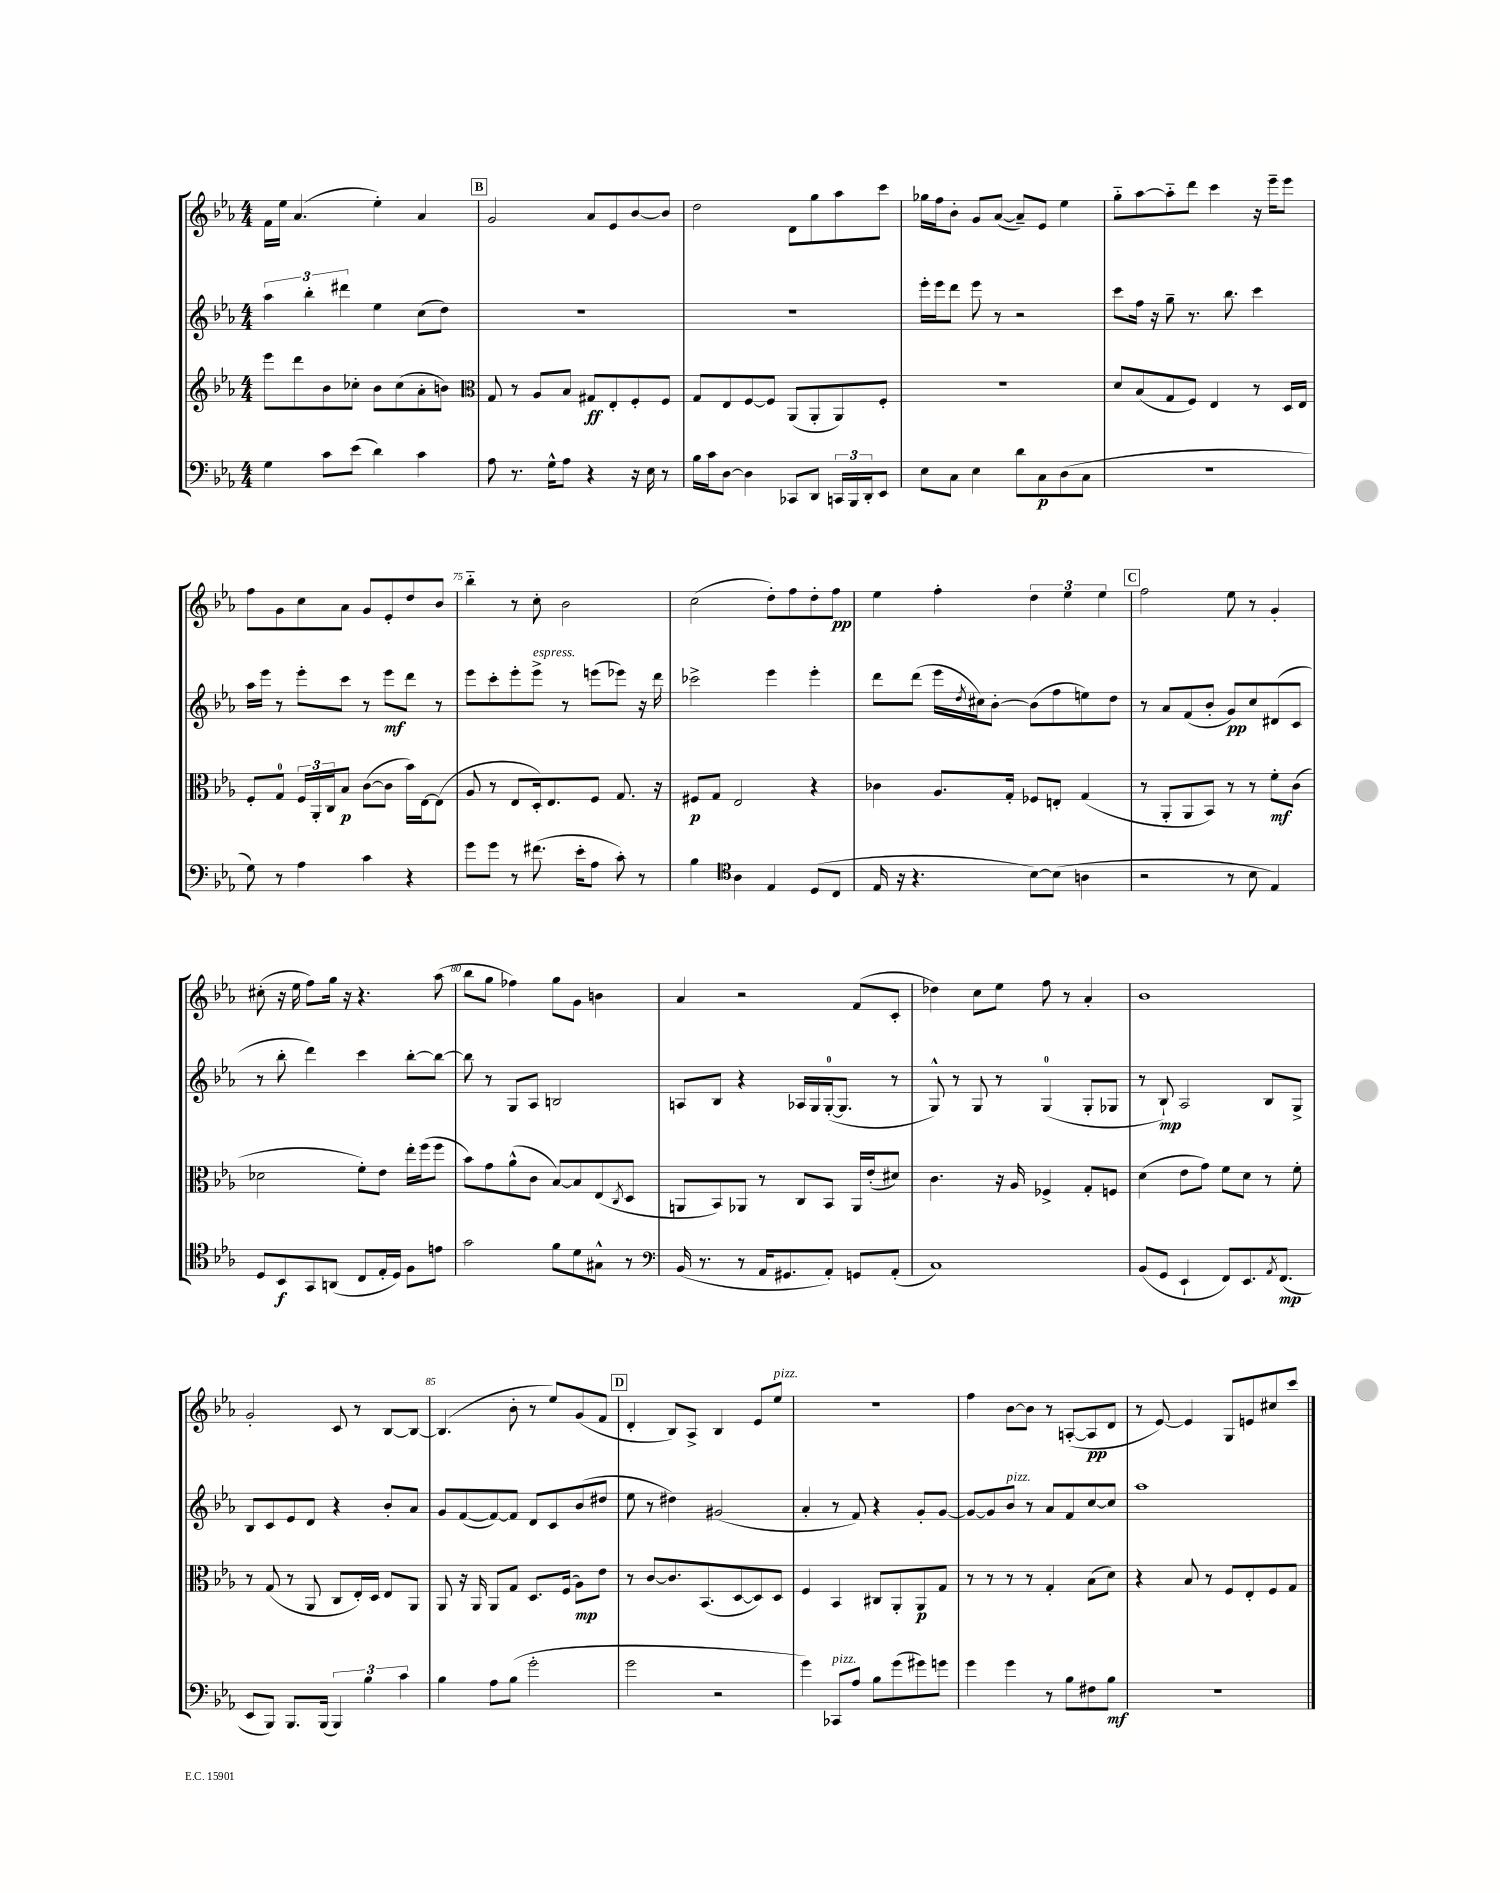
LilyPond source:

<<
\new StaffGroup <<
\new Staff = "s0" {
    \clef treble \key ees \major \numericTimeSignature \time 4/4
    f'16 ees''16 aes'4.( ees''4-.) aes'4 |
    \mark \markup { \box "B" } g'2 aes'8 ees'8 bes'8~ bes'8 |
    d''2 d'8 g''8 aes''8 c'''8 |
    ges''16 f''16 bes'8-. g'8 aes'8~( aes'8--) ees'8 ees''4 |
    g''8-_ aes''8~ aes''8-_ d'''8 c'''4 r16 ees'''16-- ees'''8 |
    f''8 g'8 c''8 aes'8 g'8 ees'8-. d''8 bes'8 |
    bes''4-_ r8 c''8-. bes'2 |
    c''2( d''8-.) f''8 d''8-. f''8\pp |
    ees''4 f''4-. \tuplet 3/2 { d''4 ees''4 ees''4 } |
    \mark \markup { \box "C" } f''2 ees''8 r8 g'4-. |
    cis''8-.( r16 ees''16 f''8) g''16 r16 r4. aes''8( |
    bes''8 g''8 fes''4) g''8 g'8 b'4 |
    aes'4 r2 f'8( c'8-. |
    des''4) c''8 ees''8 f''8 r8 aes'4-. |
    bes'1 |
    g'2-. c'8 r8 bes8~ bes8~ |
    bes4.( bes'8-. r8 ees''8) g'8( f'8 |
    \mark \markup { \box "D" } d'4-. bes8) aes8-> bes4 ees'8 ees''8^\markup { \italic "pizz." } |
    R1 |
    f''4 bes'8~ bes'8 r8 a8~-.( a8\pp d'8 |
    r8 ees'8~) ees'4 g8 e'8 cis''8 c'''8 \bar "|." |
}
\new Staff = "s1" {
    \clef treble \key ees \major \numericTimeSignature \time 4/4
    \tuplet 3/2 { aes''4 bes''4-. dis'''4 } ees''4 c''8( d''8) |
    \mark \markup { \box "B" } R1 |
    R1 |
    ees'''16-. ees'''16 d'''8 ees'''8 r8 r2 |
    c'''8 f''16 r16 g''8-- r8. bes''8. c'''4 |
    aes''16 ees'''16 r8 ees'''8-. c'''8 r8 ees'''8\mf d'''8 r8 |
    ees'''8 c'''8-. ees'''8-. ees'''8->^\markup { \italic "espress." } r8 e'''8( ees'''8) r16 d'''16 |
    ces'''2-> ees'''4 ees'''4-. |
    d'''8 d'''8( ees'''16 \acciaccatura { d''8 } cis''16) bes'8~-. bes'8( f''8 e''8) d''8 |
    \mark \markup { \box "C" } r8 aes'8 f'8( bes'8-. g'8\pp) c''8 dis'8( c'8 |
    r8 bes''8-. d'''4) c'''4 bes''8~-. bes''8~ |
    bes''8 r8 g8 aes8 b2 |
    a8 bes8 r4 aes16 g16 g16-0~-.( g8. r8 |
    g8-^) r8 g8 r8 g4-0( g8-. ges8 |
    r8 bes8-!\mp) aes2 bes8 g8-> |
    bes8 c'8 ees'8 d'8 r4 bes'8-. aes'8 |
    g'8 f'8~( f'8~) f'8 d'8 c'8 bes'8( dis''8 |
    \mark \markup { \box "D" } ees''8 r8 dis''4) gis'2( |
    aes'4-. r8 f'8) r4 g'8-. g'8~ |
    g'8~ g'8 bes'8^\markup { \italic "pizz." } r8 aes'8 f'8 c''8~ c''8 |
    aes''1 \bar "|." |
}
\new Staff = "s2" {
    \clef treble \key ees \major \numericTimeSignature \time 4/4
    ees'''8 d'''8 bes'8 ces''8-. bes'8 ces''8( aes'8-. b'8) |
    \mark \markup { \box "B" } \clef alto g8 r8 aes8 bes8 gis8\ff ees8-. f8-. f8 |
    g8 ees8 f8~ f8 aes,8( aes,8-. aes,8) f8-. |
    r1 |
    d'8 bes8( g8 f8) ees4 r8 d16 ees16 |
    f8-. g8-0 \tuplet 3/2 { f16 aes,16-. c16 } bes8\p c'8~( c'8 bes'16) ees16~ ees8( |
    aes8 r8 ees8 d16-.) ees8. f8 g8. r16 |
    fis8\p g8 ees2 r4 |
    ces'4 aes8. g16-. fes8 e8-. g4( |
    \mark \markup { \box "C" } r8 aes,8-. aes,8 bes,8) r8 r8 f'8-.\mf c'8( |
    des'2 f'8-.) ees'8 ees''16-. f''16( f''8 |
    bes'8) g'8 aes'8-^( c'8 bes8~) bes8 ees8( \acciaccatura { c8 } d8 |
    a,8 bes,8) aes,8 r8 c8 bes,8 aes,16 ees'16-.( dis'8) |
    c'4. r16 aes16 fes4-> g8-. f8 |
    d'4( ees'8 g'8) f'8 d'8 r8 f'8-. |
    r8 g8( r8 aes,8 c8 ees16-.) d16 ees8 aes,8 |
    aes,8 r16 aes,16 aes,8 g8 d8. f16( aes8\mp) ees'8 |
    \mark \markup { \box "D" } r8 c'8~ c'8. bes,8.( d8~ d8) d8 |
    f4 bes,4 cis8 aes,8-. aes,8\p g8 |
    r8 r8 r8 r8 g4-. bes8( d'8) |
    r4 bes8 r8 f8 ees8-. f8 g8 \bar "|." |
}
\new Staff = "s3" {
    \clef bass \key ees \major \numericTimeSignature \time 4/4
    g4 c'8 ees'8( d'4) c'4 |
    \mark \markup { \box "B" } aes8 r8. g16-^ aes8 r4 r16 ees16 r8 |
    bes16 c'16 d8~ d4 ces,8 d,8 \tuplet 3/2 { c,16 bes,,16 d,16-. } ees,8 |
    ees8 c8 ees4 d'8 c8\p d8( c8 |
    R1 |
    g8) r8 aes4 c'4 r4 |
    g'8 g'8 r8 fis'8.( ees'16-. aes8 c'8-.) r8 |
    bes4 \clef tenor aes4 ees4 d8( c8 |
    ees16 r16 r4. bes8~) bes8( a4 |
    \mark \markup { \box "C" } r2 r8 bes8 ees4) |
    d8 bes,8\f g,8 a,8( c8 ees16-. d16) f8 e'8 |
    g'2 f'8 d'8 gis8-^ r8 |
    \clef bass bes,16( r8. r8 aes,16 gis,8. aes,8-.) g,8 aes,8-.( |
    c1) |
    bes,8( g,8 ees,4-! f,8) ees,8. \acciaccatura { aes,8 } f,8.\mp( |
    ees,8 bes,,8) bes,,8. bes,,16( \tuplet 3/2 { bes,,4) bes4 c'4 } |
    bes4 aes8 bes8( g'2-. |
    \mark \markup { \box "D" } g'2 r2 |
    g'4) ces,8^\markup { \italic "pizz." } aes8 bes8 g'8( gis'8) g'8 |
    g'4 g'4 r8 bes8 fis8 bes8\mf |
    R1 \bar "|." |
}
>>
>>
\layout { \context { \Score currentBarNumber = #69 \override BarNumber.break-visibility = ##(#f #t #t) barNumberVisibility = #(every-nth-bar-number-visible 5) } }
